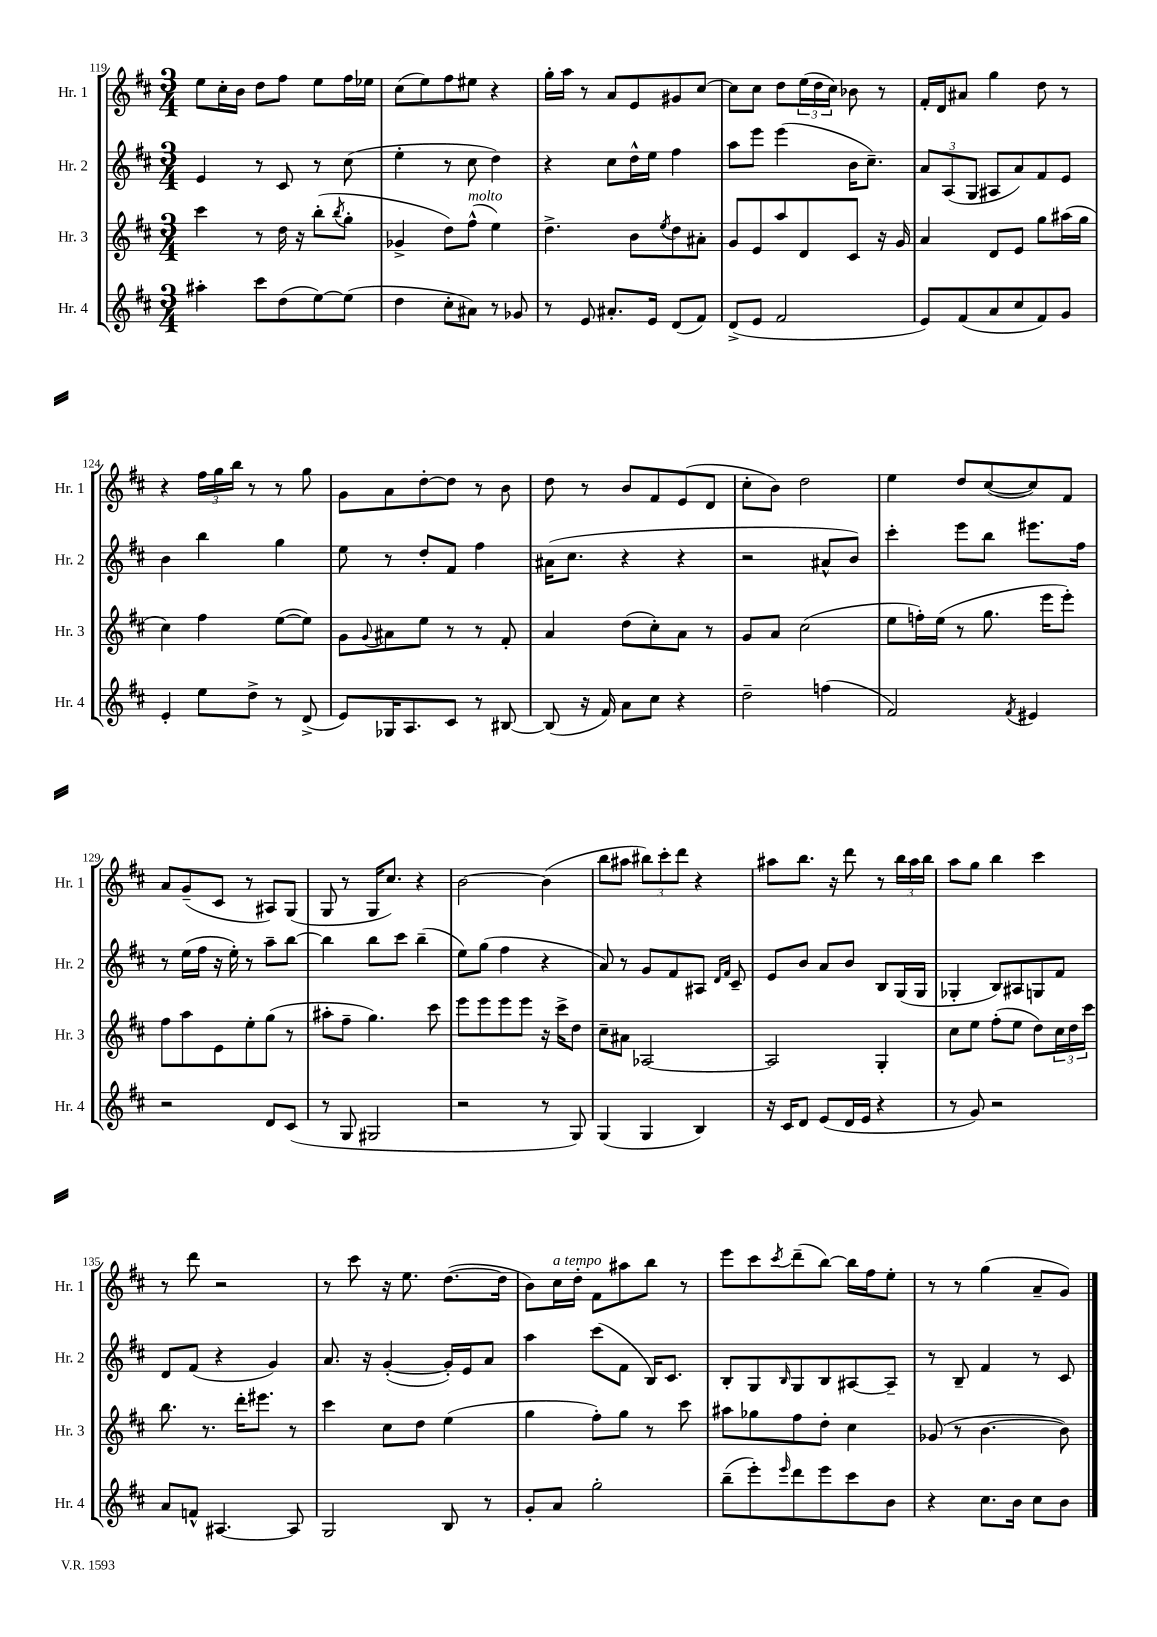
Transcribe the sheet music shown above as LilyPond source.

<<
\new StaffGroup <<
\new Staff = "s0" \with { instrumentName = "Hr. 1" shortInstrumentName = "Hr. 1" } {
    \clef treble \key d \major \numericTimeSignature \time 3/4
    e''8 cis''16-. b'16 d''8 fis''8 e''8 fis''16 ees''16 |
    cis''8( e''8) fis''8 eis''8 r4 |
    g''16-. a''16 r8 a'8 e'8 gis'8 cis''8~ |
    cis''8 cis''8 d''8 \tuplet 3/2 { e''16( d''16 cis''16) } bes'8 r8 |
    fis'16-. d'16 ais'8 g''4 d''8 r8 |
    r4 \tuplet 3/2 { fis''16 g''16 b''16 } r8 r8 g''8 |
    g'8 a'8 d''8~-. d''8 r8 b'8 |
    d''8 r8 b'8 fis'8 e'8( d'8 |
    cis''8-. b'8) d''2 |
    e''4 d''8 cis''8~( cis''8) fis'8 |
    a'8 g'8--( cis'8 r8 ais8) g8( |
    g8 r8 g16 cis''8.) r4 |
    b'2~ b'4( |
    b''8 ais''8 \tuplet 3/2 { bis''8) cis'''8-. d'''8 } r4 |
    ais''8 b''8. r16 d'''8 r8 \tuplet 3/2 { b''16 ais''16 b''16 } |
    a''8 g''8 b''4 cis'''4 |
    r8 d'''8 r2 |
    r8 cis'''8 r16 e''8. d''8.~( d''16 |
    b'8) cis''16^\markup { \italic "a tempo" } d''16-. fis'8 ais''8 b''8 r8 |
    e'''8 cis'''8 \acciaccatura { cis'''8 } d'''8--( b''8~) b''16 fis''16 e''8-. |
    r8 r8 g''4( a'8-- g'8) \bar "|." |
}
\new Staff = "s1" \with { instrumentName = "Hr. 2" shortInstrumentName = "Hr. 2" } {
    \clef treble \key d \major \numericTimeSignature \time 3/4
    e'4 r8 cis'8 r8 cis''8( |
    e''4-. r8 cis''8 d''4) |
    r4 cis''8 d''16-^ e''16 fis''4 |
    a''8 e'''8 e'''4( b'16 cis''8.--) |
    \tuplet 3/2 { a'8 a8( g8 } ais8 a'8) fis'8 e'8 |
    b'4 b''4 g''4 |
    e''8 r8 d''8-. fis'8 fis''4 |
    ais'16( cis''8. r4 r4 |
    r2 ais'8-^ b'8) |
    cis'''4-. e'''8 b''8 eis'''8. fis''16 |
    r8 e''16( fis''16 r16 e''16-.) r8 a''8-- b''8~ |
    b''4 b''8 cis'''8 b''4--( |
    e''8) g''8( fis''4 r4 |
    a'8) r8 g'8 fis'8 ais8 \grace { d'16 fis'16 } cis'8-- |
    e'8 b'8 a'8 b'8 b8 g16( g16 |
    ges4-. b8) ais8 g8 fis'8 |
    d'8 fis'8( r4 g'4) |
    a'8. r16 g'4~-.( g'16-.) e'16 a'8 |
    a''4 cis'''8( fis'8 b16) cis'8. |
    b8-. g8 \grace { b16 } g8 b8 ais8~ ais8-- |
    r8 b8-- fis'4 r8 cis'8 \bar "|." |
}
\new Staff = "s2" \with { instrumentName = "Hr. 3" shortInstrumentName = "Hr. 3" } {
    \clef treble \key d \major \numericTimeSignature \time 3/4
    cis'''4 r8 d''16 r16 b''8-.( \acciaccatura { b''8 } g''8-. |
    ges'4-> d''8) fis''8-^^\markup { \italic "molto" }( e''4) |
    d''4.-> b'8 \acciaccatura { e''8 } d''8 ais'8-. |
    g'8 e'8 a''8 d'8 cis'8 r16 g'16 |
    a'4 d'8 e'8 g''8 ais''16( g''16 |
    cis''4) fis''4 e''8~( e''8) |
    g'8 \appoggiatura { g'8 } ais'8 e''8 r8 r8 fis'8-. |
    a'4 d''8( cis''8-.) a'8 r8 |
    g'8 a'8 cis''2( |
    e''8 f''16-.) e''16( r8 g''8. e'''16 e'''8-.) |
    fis''8 a''8 e'8 e''8-. g''8( r8 |
    ais''8-. fis''8-- g''4.) cis'''8 |
    e'''8 e'''8 e'''8 e'''8 r16 cis'''16-> d''8 |
    cis''8-- ais'8 aes2~ |
    aes2 g4-. |
    cis''8 e''8 fis''8-.( e''8 d''8) \tuplet 3/2 { cis''16 d''16 cis'''16 } |
    b''8. r8. d'''16-. eis'''8. r8 |
    cis'''4 cis''8 d''8 e''4( |
    g''4 fis''8-.) g''8 r8 cis'''8 |
    ais''8 ges''8 fis''8 d''8-. cis''4 |
    ges'8( r8 b'4.~ b'8) \bar "|." |
}
\new Staff = "s3" \with { instrumentName = "Hr. 4" shortInstrumentName = "Hr. 4" } {
    \clef treble \key d \major \numericTimeSignature \time 3/4
    ais''4-. cis'''8 d''8( e''8~) e''8( |
    d''4 cis''8-. ais'8) r8 ges'8 |
    r8 e'8 ais'8.-. e'16 d'8( fis'8) |
    d'8->( e'8 fis'2 |
    e'8) fis'8( a'8 cis''8 fis'8) g'8 |
    e'4-. e''8 d''8-> r8 d'8->( |
    e'8) ges16 a8. cis'8 r8 bis8~ |
    bis8( r16 fis'16) a'8 cis''8 r4 |
    d''2-- f''4( |
    fis'2) \acciaccatura { fis'8 } eis'4 |
    r2 d'8 cis'8( |
    r8 g8 gis2 |
    r2 r8 g8) |
    g4( g4 b4) |
    r16 cis'16 d'8 e'8( d'16 e'16 r4 |
    r8 g'8) r2 |
    a'8 f'8-^ ais4.~ ais8 |
    g2 b8 r8 |
    g'8-. a'8 g''2-. |
    b''8--( e'''8-.) \grace { e'''16 } d'''8 e'''8 cis'''8 b'8 |
    r4 cis''8. b'16 cis''8 b'8 \bar "|." |
}
>>
>>
\layout { \context { \Score currentBarNumber = #119 } }
